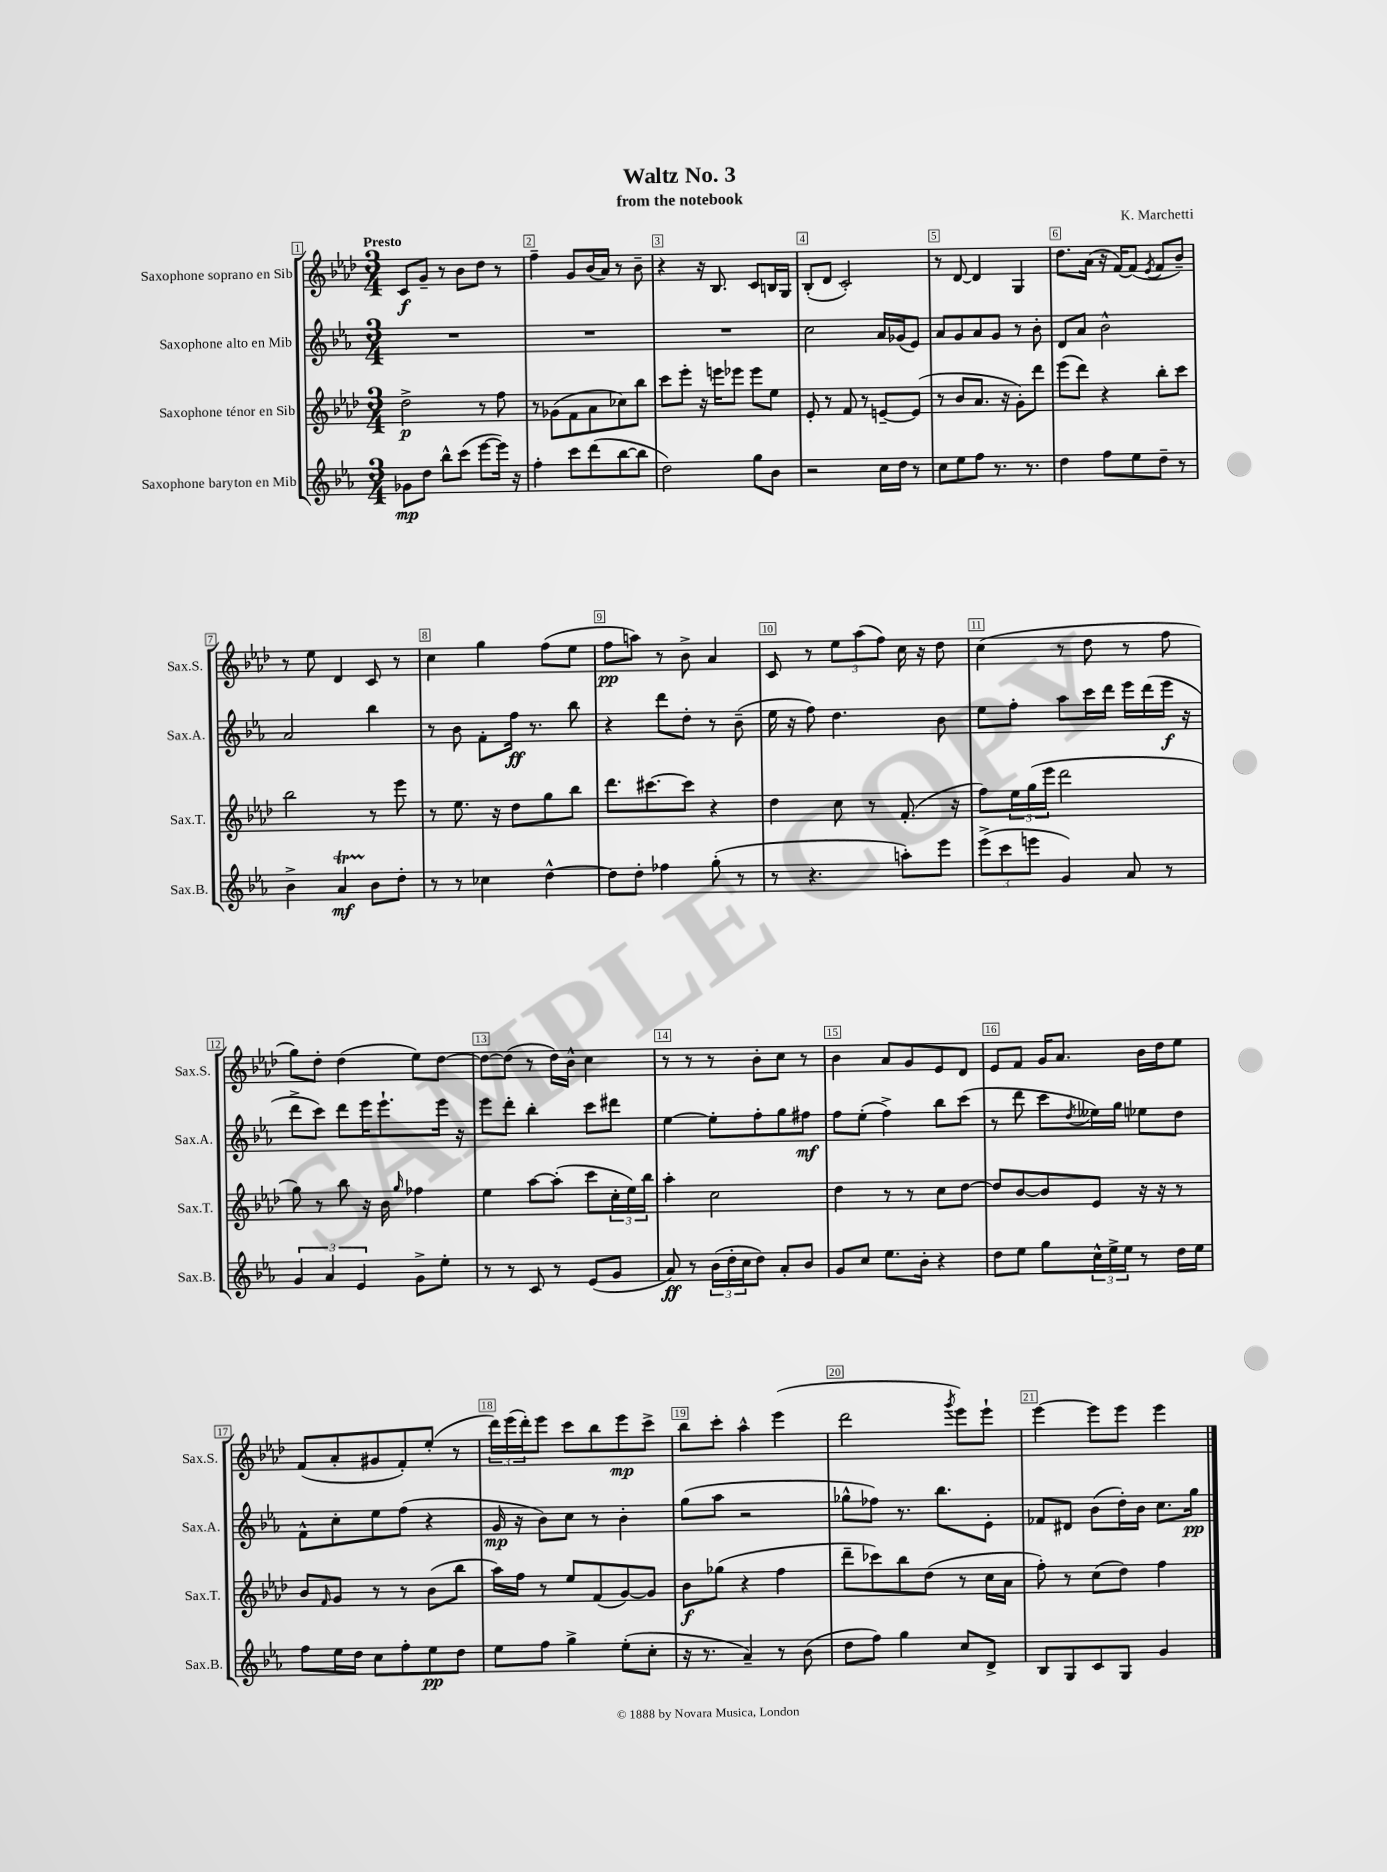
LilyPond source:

\header { title = "Waltz No. 3" composer = "K. Marchetti" subtitle = "from the notebook" }
<<
\new StaffGroup <<
\new Staff = "s0" \with { instrumentName = "Saxophone soprano en Sib" shortInstrumentName = "Sax.S." } {
    \clef treble \key aes \major \numericTimeSignature \time 3/4 \tempo "Presto"
    c'8\f g'8-- r8 bes'8 des''8 r8 |
    f''4-- g'8 bes'16( aes'16) r8 bes'8-- |
    r4 r16 bes8. c'8 b16 g16 |
    bes8-.( des'8 c'2-.) |
    r8 des'8~ des'4 g4 |
    des''8. aes'16( r16 f'16~) f'8( \acciaccatura { ees'8 } f'8 bes'8--) |
    r8 ees''8 des'4 c'8 r8 |
    c''4 g''4 f''8( ees''8 |
    f''8\pp a''8) r8 bes'8-> aes'4 |
    c'8 r8 \tuplet 3/2 { ees''8 aes''8( f''8) } c''16 r16 des''8 |
    c''4( r8 des''8 r8 f''8 |
    g''8) des''8-. des''4( ees''8) des''8~ |
    des''8~ des''8( r8 des''16) bes'16-^ c''4 |
    r8 r8 r8 bes'8-. c''8 r8 |
    bes'4 aes'8 g'8 ees'8 des'8 |
    ees'8 f'8 g'16 aes'8. bes'16 des''16 ees''8 |
    f'8( aes'8-. gis'8 f'8-.) ees''8-.( r8 |
    \tuplet 3/2 { des'''16) ees'''16( des'''16-.) } ees'''8 c'''8 bes''8 ees'''8\mp c'''8-> |
    bes''8 c'''8-. aes''4-^ ees'''4( |
    des'''2 \acciaccatura { g'''8 } ees'''8) ees'''8-! |
    ees'''4~ ees'''8 ees'''8 ees'''4 \bar "|." |
}
\new Staff = "s1" \with { instrumentName = "Saxophone alto en Mib" shortInstrumentName = "Sax.A." } {
    \clef treble \key ees \major \numericTimeSignature \time 3/4
    R2. |
    R2. |
    R2. |
    c''2 aes'16 ges'16( ees'8) |
    aes'8 g'8 aes'8 g'8 r8 bes'8-. |
    d'8 aes'8 bes'2-^ |
    aes'2 bes''4 |
    r8 bes'8 f'8-. f''16\ff r8. bes''8 |
    r4 d'''8 d''8-. r8 bes'8--( |
    ees''16 r16 f''8) d''4. bes'8 |
    ees''8 f''8-. aes''8 c'''16 d'''16 ees'''16 d'''16( ees'''16\f r16 |
    d'''8-> c'''8) d'''8 ees'''16 ees'''8.-! ees'''16 r16 |
    ees'''8 d'''8-. bes''4-. c'''8 dis'''8 |
    ees''4~ ees''8-. f''8-. g''8 fis''8\mf |
    f''8 ees''8-.( f''4->) bes''8 c'''8( |
    r8 d'''8 c'''8 \acciaccatura { d''8 } eeses''16) g''16 ees''8 d''8 |
    f'8-^ c''8-. ees''8 f''8( r4 |
    g'16\mp r16 bes'8) c''8 r8 bes'4-. |
    g''8( aes''8 r2 |
    ges''8-^ fes''8) r8. bes''8. ees'8-. |
    fes'8 dis'8 bes'8( d''16-.) bes'16 c''8. g''16\pp \bar "|." |
}
\new Staff = "s2" \with { instrumentName = "Saxophone ténor en Sib" shortInstrumentName = "Sax.T." } {
    \clef treble \key aes \major \numericTimeSignature \time 3/4
    des''2->\p r8 f''8 |
    r8 ges'8( f'8 aes'8 ces''8) bes''8 |
    c'''8 ees'''8-. r16 e'''16 ees'''8 ees'''8 ees''8 |
    ees'8-. r8 f'8 r8 e'8~-- e'8( |
    r8 bes'8 aes'8. r16 g'8-.) des'''8 |
    ees'''8( des'''8) r4 bes''8-. c'''8 |
    bes''2 r8 ees'''8 |
    r8 ees''8. r16 des''8 g''8 bes''8 |
    des'''8. cis'''8.~ cis'''8 r4 |
    des''4 c''8 r8 f'8.-.( r16 |
    f''8) \tuplet 3/2 { ees''16 g''16( ees'''16 } des'''2 |
    g''8) r8 bes''8 r16 bes'16 \grace { g''16 } fes''4 |
    ees''4 aes''8~ aes''8-.( c'''8 \tuplet 3/2 { c''16-. ees''16) bes''16 } |
    aes''4-. c''2 |
    des''4 r8 r8 c''8 des''8~ |
    des''8 bes'8~ bes'8 ees'8 r16 r16 r8 |
    bes'8 \grace { f'16 } g'8 r8 r8 bes'8( bes''8 |
    aes''16) f''16 r8 ees''8 f'8( g'8~) g'8 |
    bes'8\f ges''8( r4 f''4 |
    des'''8-- ces'''8) bes''8 des''8( r8 c''16 aes'16 |
    f''8-.) r8 c''8( des''8) f''4 \bar "|." |
}
\new Staff = "s3" \with { instrumentName = "Saxophone baryton en Mib" shortInstrumentName = "Sax.B." } {
    \clef treble \key ees \major \numericTimeSignature \time 3/4
    ges'8\mp d''8 bes''8-^ c'''8( ees'''8~ ees'''16) r16 |
    f''4-. c'''8 d'''8( bes''8~ bes''8 |
    d''2) g''8 bes'8 |
    r2 c''16 d''16 r8 |
    c''8 ees''8 f''8 r8. r8. |
    d''4 f''8 ees''8 d''8-- r8 |
    bes'4-> aes'4\startTrillSpan\mf bes'8\stopTrillSpan d''8-. |
    r8 r8 ces''4 d''4~-^ |
    d''8 d''8-. fes''4 g''8-.( r8 |
    r8 r4. a''8-.) ees'''8 |
    \tuplet 3/2 { ees'''8->( c'''8 e'''8 } g'4) aes'8 r8 |
    \tuplet 3/2 { g'4 aes'4 ees'4 } g'8-> ees''8-. |
    r8 r8 c'8 r8 ees'8( g'8 |
    aes'8\ff) r8 \tuplet 3/2 { bes'16( d''16-. c''16 } d''8) aes'8-. bes'8 |
    g'8 c''8 ees''8. bes'16-. r4 |
    d''8 ees''8 g''8 \tuplet 3/2 { c''16-^ ees''16-> ees''16 } r8 d''16 ees''16 |
    f''8 ees''16 d''16 c''8 f''8-. ees''8\pp d''8 |
    ees''8 f''8 g''4-> ees''8-.( c''8-. |
    r16 r8. aes'4--) r8 bes'8( |
    d''8 f''8) g''4 c''8 d'8-> |
    bes8 g8 c'8 g8 g'4 \bar "|." |
}
>>
>>
\layout { \context { \Score \override BarNumber.break-visibility = ##(#f #t #t) barNumberVisibility = #all-bar-numbers-visible \override BarNumber.stencil = #(make-stencil-boxer 0.1 0.3 ly:text-interface::print) } }
